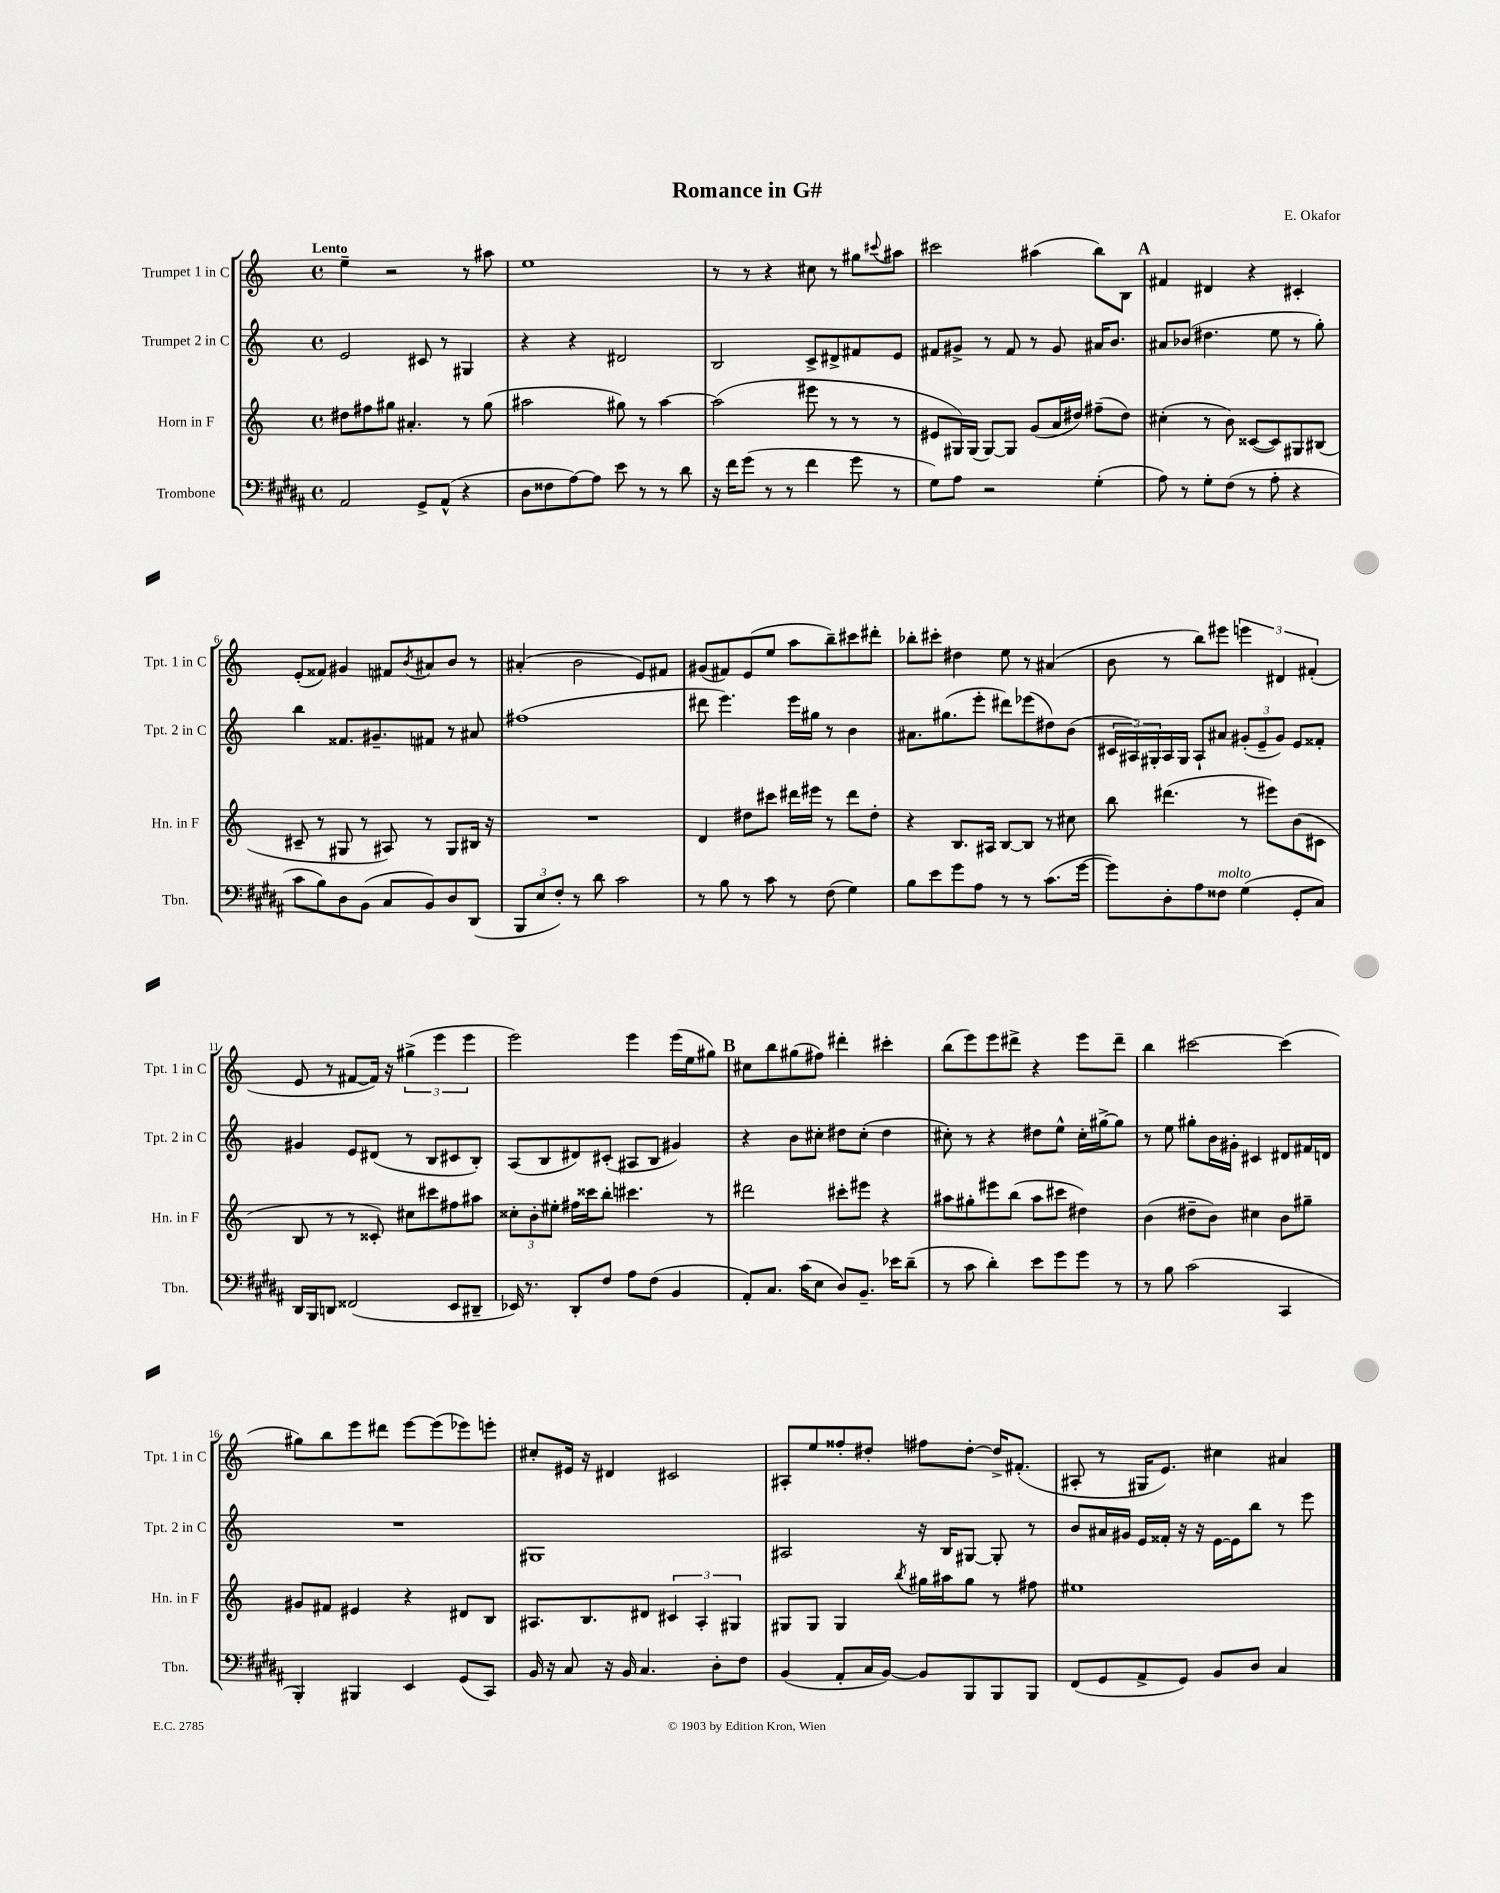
\header { title = "Romance in G#" composer = "E. Okafor" }
<<
\new StaffGroup <<
\new Staff = "s0" \with { instrumentName = "Trumpet 1 in C" shortInstrumentName = "Tpt. 1 in C" } {
    \clef treble \key c \major \defaultTimeSignature \time 4/4 \tempo "Lento"
    e''4-- r2 r8 ais''8 |
    e''1 |
    r8 r8 r4 cis''8 r8 gis''8 \appoggiatura { cis'''8 } ais''8 |
    cis'''2 ais''4( b''8) b8 |
    \mark \markup { \bold "A" } fis'4 dis'4 r4 cis'4-. |
    e'8-.( fisis'8) gis'4 fis'8 \acciaccatura { b'8 } ais'8 b'8 r8 |
    ais'4-.( b'2 e'8) fis'8 |
    gis'8( fis'8) e'8( e''8 a''8 b''8--) cis'''8 dis'''8-. |
    bes''8-. cis'''8-. dis''4 e''8 r8 ais'4( |
    b'8 r8 b''8) eis'''8 \tuplet 3/2 { e'''4 dis'4 fis'4-.( } |
    e'8 r8 fis'8~ fis'16) r16 \tuplet 3/2 { gis''4->( e'''4 e'''4 } |
    e'''2) e'''4 e'''16( e''16 gis''8) |
    \mark \markup { \bold "B" } cis''8 b''8 gis''8( fis''8) dis'''4-. cis'''4-. |
    b''8( e'''8) e'''8 dis'''8-> r4 e'''8 dis'''8-- |
    b''4 cis'''2~ cis'''4( |
    gis''8) b''8 e'''8 dis'''8 e'''8~ e'''8( ees'''8) e'''8-. |
    cis''8-. eis'16 r16 dis'4 cis'2 |
    ais8-. e''8 fisis''8-. dis''8-. fis''8 dis''8~-. dis''16-> fis'8.-.( |
    ais8-. r8 gis16 e'8.) cis''4 ais'4 \bar "|." |
}
\new Staff = "s1" \with { instrumentName = "Trumpet 2 in C" shortInstrumentName = "Tpt. 2 in C" } {
    \clef treble \key c \major \defaultTimeSignature \time 4/4
    e'2 cis'8 r8 gis4 |
    r4 r4 dis'2 |
    b2 c'8-> dis'8-> fis'8 e'8 |
    fis'8 gis'8-> r8 fis'8 r8 gis'8 ais'16 b'8. |
    \mark \markup { \bold "A" } ais'8 bes'8( dis''4. e''8 r8 g''8-.) |
    b''4 fisis'8. gis'8.-- fis'8 r8 ais'8 |
    fis''1( |
    dis'''8 e'''4.) e'''16 gis''16 r8 b'4 |
    ais'8. gis''8.( e'''8-. dis'''8) ees'''8( dis''8) b'8( |
    \tuplet 3/2 { cis'16 ais16) gis16-. } ais16 gis16 ais8-! ais'8 \tuplet 3/2 { gis'8-.( e'8-- gis'8) } e'8 fisis'8-. |
    gis'4 e'8 dis'8( r8 b8 cis'8 b8-.) |
    a8( b8 dis'8) cis'8-.( ais8 b8 gis'4) |
    \mark \markup { \bold "B" } r4 b'8 cis''8-. dis''8 cis''8-.( dis''4 |
    cis''8-.) r8 r4 dis''8 e''8-^ cis''16-. gis''16~-> gis''8 |
    r8 e''8 gis''8-. b'16 gis'16-. cis'4 dis'8 fis'16 d'16 |
    R1 |
    gis1 |
    ais2 r16 b16 gis8~ gis8-. r8 |
    b'8 ais'16 gis'16 e'16 fisis'16-. r16 r16 e'16~ e'16 b''8 r8 e'''8 \bar "|." |
}
\new Staff = "s2" \with { instrumentName = "Horn in F" shortInstrumentName = "Hn. in F" } {
    \clef treble \key c \major \defaultTimeSignature \time 4/4
    dis''8 fis''8 gis''8 ais'4.-. r8 gis''8( |
    ais''2 gis''8) r8 ais''4~ |
    ais''2( eis'''8 r8 r8 r8 |
    eis'8 gis16) gis16( gis8~) gis8 g'8( a'16 dis''16) fis''8--( dis''8) |
    \mark \markup { \bold "A" } cis''4-.( r8 b'8) cisis'8~( cisis'8) gis8 bis8( |
    cis'8-- r8 gis8 r8 ais8) r8 gis8 bis16 r16 |
    R1 |
    d'4 dis''8 cis'''8 dis'''16 eis'''16 r8 dis'''8 dis''8-. |
    r4 b8. ais16 b8~ b8 r8 cis''8 |
    b''8 dis'''4.( r8 eis'''8) b'8( cis'8 |
    b8 r8 r8 cisis'8-.) cis''8 cis'''8 fis''8 ais''8 |
    \tuplet 3/2 { cisis''8-. b'8-. eis''8-. } fis''16 cisis'''16 b''8-. cis'''4. r8 |
    \mark \markup { \bold "B" } dis'''2 cis'''8-. eis'''8 r4 |
    ais''8 gis''8-. eis'''8 b''8( ais''8 cis'''8 dis''4) |
    b'4( dis''8-- b'8) cis''4 b'8 gis''8-- |
    gis'8 fis'8 eis'4 r4 dis'8 b8 |
    ais8. b8. dis'8 \tuplet 3/2 { cis'4 ais4-. gis4 } |
    gis8 gis8 gis4 \acciaccatura { b''8 } gis''16 ais''16 gis''8 r8 fis''8 |
    eis''1 \bar "|." |
}
\new Staff = "s3" \with { instrumentName = "Trombone" shortInstrumentName = "Tbn." } {
    \clef bass \key b \major \defaultTimeSignature \time 4/4
    ais,2 gis,8-> ais,8-^( r4 |
    dis8 fisis8 ais8~) ais8 e'8 r8 r8 dis'8 |
    r16 fis'16 gis'8( r8 r8 fis'4 gis'8 r8 |
    gis8) ais8 r2 gis4-.( |
    \mark \markup { \bold "A" } ais8) r8 gis8-. fis8( r8 ais8-. r4 |
    cis'8 b8) dis8 b,8( cis8 b,8) dis8 dis,8( |
    \tuplet 3/2 { b,,8 e8 fis8-.) } r8 dis'8 cis'2 |
    r8 b8 r8 cis'8 r8 fis8( gis4) |
    b8 e'8 gis'8 ais8 r8 r8 cis'8.( gis'16~ |
    gis'8) dis8-. ais8 fisis8^\markup { \italic "molto" } gis4( gis,8-. cis8) |
    dis,16 b,,16 d,8 fisis,2( e,8 dis,8-- |
    ees,16) r8. dis,8-. fis8 ais8 fis8( b,4 |
    \mark \markup { \bold "B" } ais,8-.) cis8. cis'16( e8 dis8) b,8.-- ees'16 dis'8--( |
    r8 cis'8 dis'4-.) e'8 gis'8 gis'8 r8 |
    r8 b8 cis'2( cis,4 |
    b,,4-.) bis,,4 e,4 gis,8( cis,8) |
    b,16 r16 cis8 r16 b,16 cis4. dis8-. fis8 |
    b,4( ais,8-. cis16 b,16~) b,8 b,,8 b,,8 b,,8 |
    fis,8( gis,8 ais,8-> gis,8) b,8 dis8 cis4 \bar "|." |
}
>>
>>
